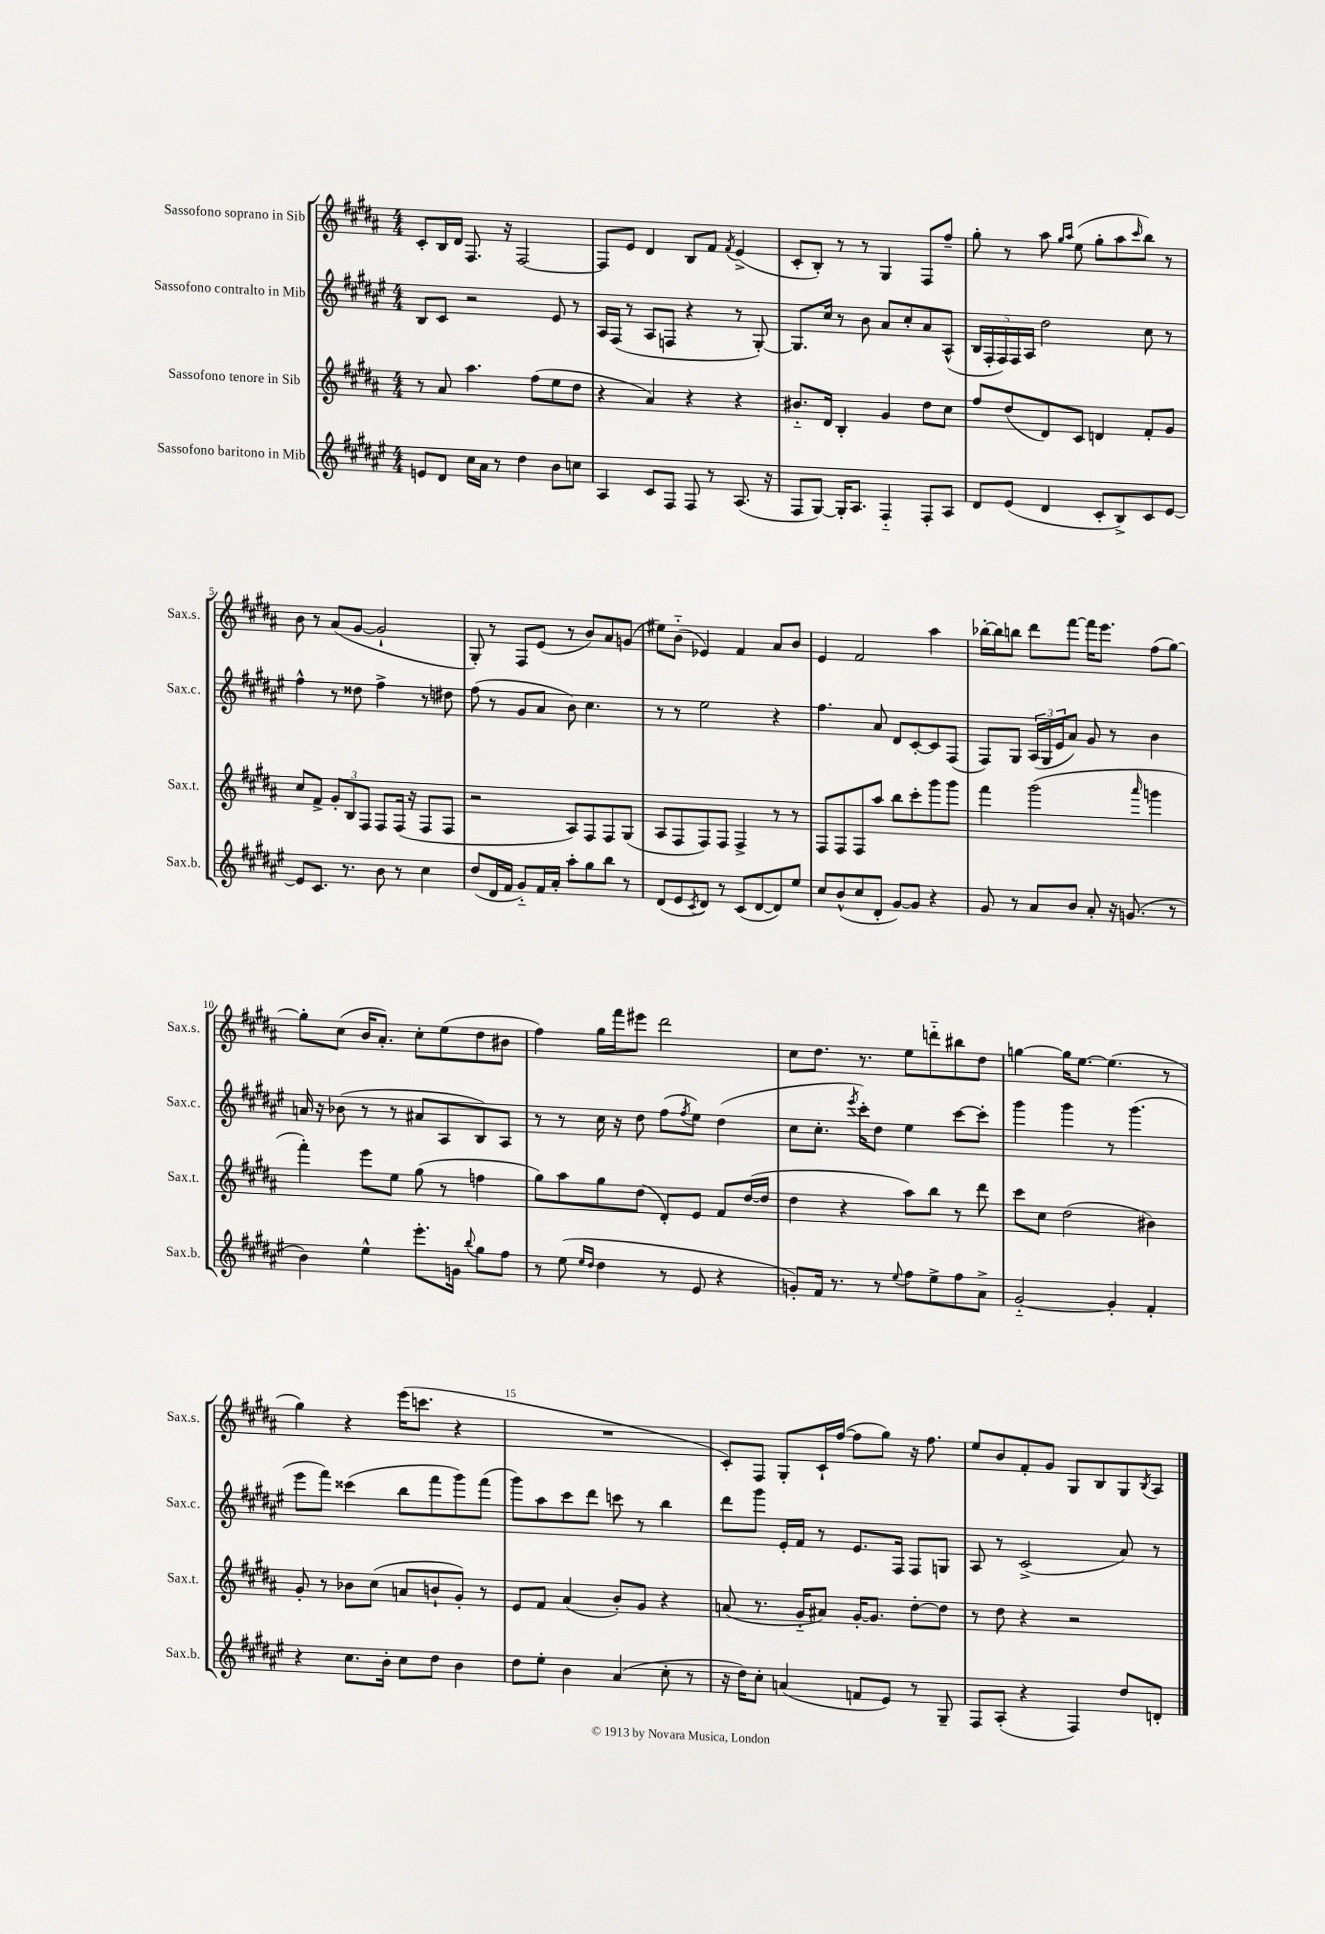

**kern	**kern	**kern	**kern
*staff4	*staff3	*staff2	*staff1
*clefG2	*clefG2	*clefG2	*clefG2
*k[f#c#g#d#a#e#]	*k[f#c#g#d#a#]	*k[f#c#g#d#a#e#]	*k[f#c#g#d#a#]
*M4/4	*M4/4	*M4/4	*M4/4
8e	8r	8B	8c#'
8d#	8a#	8c#	16B
.	.	.	16d#
16cc#	4.aa#	2r	8.F#
16a#	.	.	.
8r	.	.	.
.	.	.	16r
4dd#	.	.	[2F#
.	(8ff#	.	.
8b	8ee	8e#	.
8cc	8dd#	8r	.
=	=	=	=
4A#	4r	16A#	8F#]
.	.	(16F#	.
.	.	8r	8e
8c#	4a#)	8A#	4d#
8F#	.	8F	.
8F#	4r	4r	8B
8r	.	.	8f#
.	.	.	8qf#
(8.A#	4r	8r	(4e^
.	.	[8G#')	.
16r	.	.	.
=	=	=	=
8F#	8.b#'~	8.G#]	8c#'
[8G#)	.	.	8B')
.	16d#	16cc#	.
16G#']	4B'	8r	8r
8.A#	.	.	.
.	.	8b	8r
4F#'~	4g#	8a#	4G#
.	.	8cc#'	.
8F#'	8dd#	8a#	8F#
8A#	8cc#	(8A#^^	8ff#~
=	=	=	=
8d#	8ff#	20B	8gg#'
.	.	20F#'	.
.	.	20F#)	.
(8e#	(8dd#	.	8r
.	.	20F#	.
.	.	20A#	.
4d#	8d#)	2dd#	8aa#
.	.	.	16qqgg#
.	.	.	16qqaa#
.	8c#	.	(8ee
8c#'	4d	.	8gg#'
8B^)	.	.	8aa#
.	.	.	16qqccc#
8c#	8f#'	8cc#	8bb)
[8e#	8g#	8r	8r
=	=	=	=
8e#]	8cc#	4ff#^^	8b
8.c#	8f#^	.	8r
.	12g#'	8r	(8a#
8.r	.	.	.
.	12B	.	.
.	.	8dd##	[8g#
.	12F#	.	.
8b	8F#	4ff#^	2g#`]
8r	(16F#	.	.
.	16r	.	.
4cc#	8F#	8r	.
.	8F#	8dd#	.
=	=	=	=
(8dd#	2r	(8ff#	8G#')
16d#	.	8r	8r
16f#	.	.	.
8g#'~)	.	8g#	8F#
16f#	.	8a#	(8e
16a#'	.	.	.
8aa#'	8A#)	8b)	8r
8gg#	8F#	4.cc#	8b)
8bb	8F#	.	8a#
8r	(8G#	.	(8g
=	=	=	=
(8d#	8A#	8r	8ee#)
8e#	8F#	8r	(8b'~
8qc#	.	.	.
8d#)	8F#)	2ee#	4e-)
8r	8F#	.	.
(8c#	4F#^	.	4f#
[8d#	.	.	.
8d#])	8r	4r	8a#
8ee#	8r	.	8b
=	=	=	=
8cc#	8F#	4.ff#	4e
(8b^^	8F#	.	.
8cc#	8F#	.	2f#
8d#'	8aa#	8a#	.
[8g#)	8bb	8d#	.
8g#]	8ccc#'	[8c#'	.
4r	8ggg#	8c#]	4aa#
.	8ggg#	(8F#	.
=	=	=	=
8g#	4fff#	8F#)	[16bb-'
.	.	.	16bb-]
8r	.	8G#	8bb
8a#	(2ggg#	(24A#	8ddd#
.	.	24G#	.
.	.	24e#	.
8b	.	8a#)	[8fff#
8a#'	.	8g#	16fff#]
.	.	.	8.eee
16r	.	8r	.
(8.g	.	.	.
.	16qqaaa#	.	.
.	4ggg	4b	(8ff#
8r	.	.	[8gg#)
=	=	=	=
4b)	4fff#')	16a	8gg#']
.	.	16r	.
.	.	(8b-	(8cc#
4ee#^^	8eee	8r	16b
.	.	.	8.a#')
.	8ee	8r	.
8.eee#'	(8gg#	8a#	8cc#'
.	8r	8A#	(8ee
16g	.	.	.
8qqbb	.	.	.
8gg#	4ff	8B)	8dd#
8ff#	.	8A#	8b#
=	=	=	=
8r	8gg#)	8r	4ff#)
(8ee#	8aa#	8r	.
16qqee#	.	.	.
16qqdd#	.	.	.
4dd#	8gg#	16cc#	16gg#
.	.	16r	16fff#
.	(8dd#	8dd#	8eee#
8r	8d#')	(8ff#	2ddd#
.	.	8qff#	.
8e#	8e	8ee#)	.
4r	8f#	(4dd#	.
.	([16dd#	.	.
.	16dd#]	.	.
=	=	=	=
8g')	4dd#	8cc#	8cc#
16f#	.	8.cc#'	8.dd#
8.r	.	.	.
.	4r	.	.
.	.	8qeee#	.
.	.	16ccc#')	8.r
8r	.	8dd#	.
8qqee#	.	.	.
8ff#	8aa#)	4ee#	8ee
8ee#^	8bb	.	8ddd'~
8ff#	8r	[8ccc#	8bb#
8a#^	8ddd#	8ccc#']	8dd#
=	=	=	=
[2g#'~	8ccc#	4ggg#	[4gg
.	8cc#	.	.
.	(2dd#	4ggg#	16gg]
.	.	.	[8.ee
4g#']	.	8r	(4.ee]
.	.	(4.ggg#	.
4f#'	4b#)	.	.
.	.	.	8r
=	=	=	=
4r	8g#'	8eee#	4gg#)
.	8r	8fff#)	.
8.cc#	8b-	(4ccc##	4r
.	(8cc#	.	.
16b'	.	.	.
8cc#	8a	8bb	(16eee
.	.	.	8.ccc
8dd#	8b`	8fff#	.
4b	8g#')	8ggg#)	4r
.	8r	(8fff#	.
=	=	=	=
8dd#	8e	8ggg#)	1r
8ee#'	8f#	8aa#	.
4b	(4a#	8ccc#	.
.	.	8ddd#	.
(4a#	8b')	8ccc	.
.	8g#	8r	.
8cc#'	4r	4bb	.
8r	.	.	.
=	=	=	=
16r	(8a	8ddd#	8c#')
16dd#)	.	.	.
8cc#'	8.r	8ggg#	8F#
(4a	.	16e#'	8G#'
.	16g#'~	16f#	.
.	8a#)	8r	16c#`
.	.	.	([16ff#
8f	[16g#'	8.e#	8ff#]
.	8.g#]	.	.
8e#)	.	.	8gg#)
.	.	16F#	.
8r	[8dd#'	8F#	16r
.	.	.	8.ff#
8G#~	8dd#]	8G	.
=	=	=	=
8F#	8r	8A#	8ee
(8A#'	8dd#	8r	8b
4r	4r	(2c#^	8f#'
.	.	.	8g#
4F#)	2r	.	8G#
.	.	.	8B
8dd#	.	8a#)	8G#
.	.	.	8qB
8d'	.	8r	8A#
==	==	==	==
*-	*-	*-	*-
